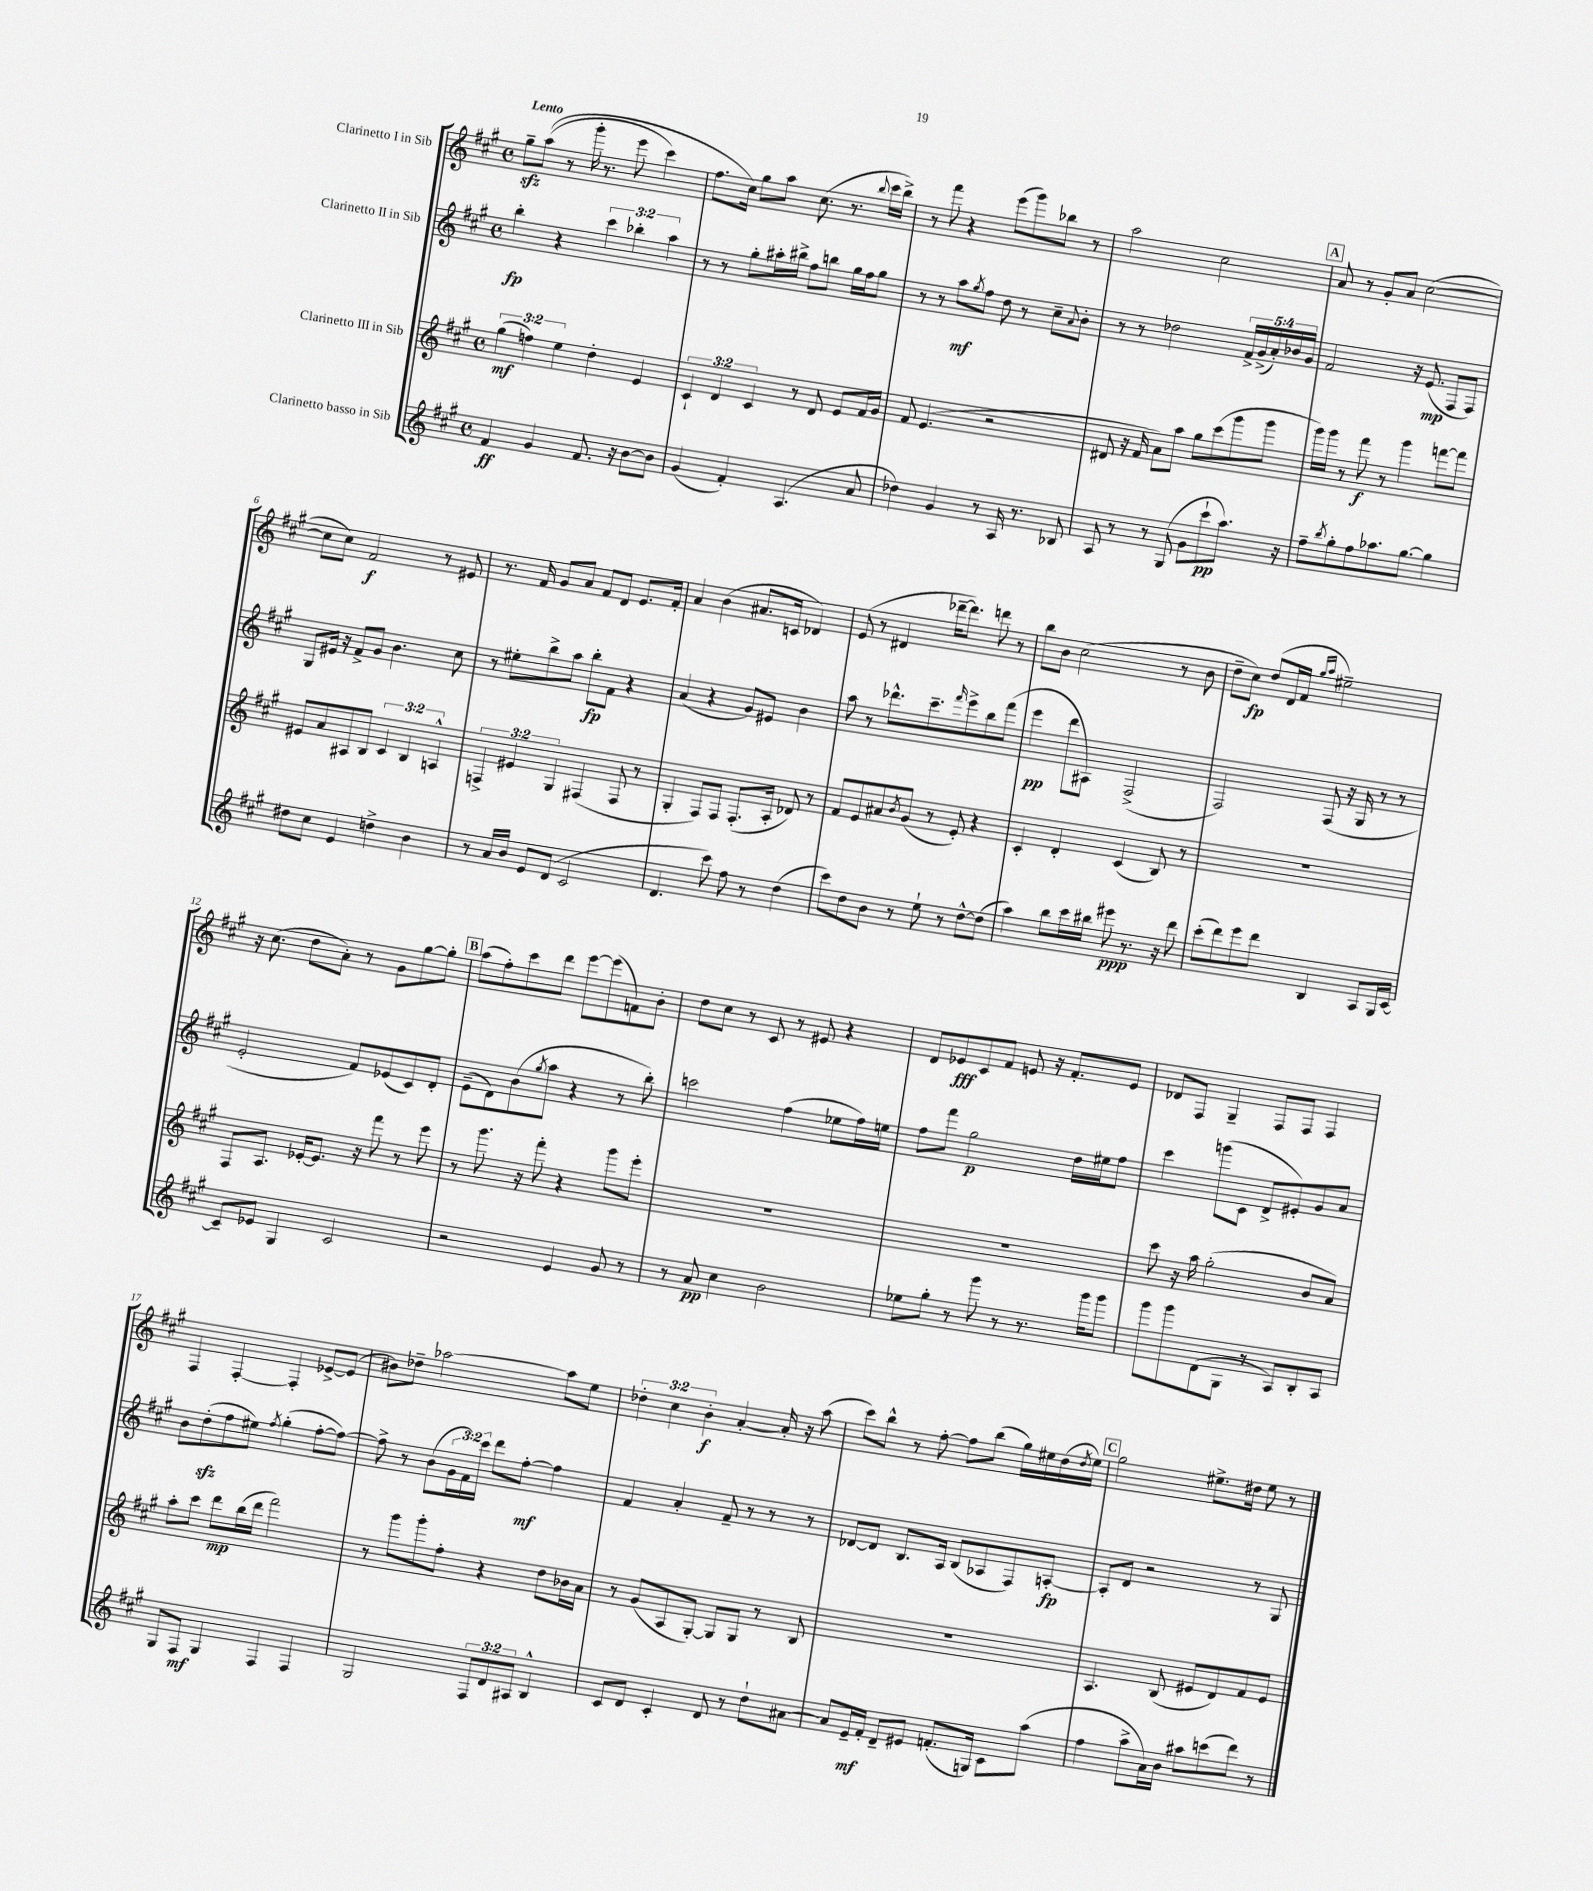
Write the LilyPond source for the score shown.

<<
\new StaffGroup <<
\new Staff = "s0" \with { instrumentName = "Clarinetto I in Sib" } {
    \clef treble \key a \major \defaultTimeSignature \time 4/4 \override Staff.TupletNumber.text = #tuplet-number::calc-fraction-text \tempo "Lento"
    gis''8--\sfz a''8(\( r8 gis'''16-. r8. e'''8 cis'''4) |
    fis''8. cis''16\) gis''8 a''8 cis''8.( r8. \appoggiatura { b''8 } cis'''16 b''16->) |
    r8 fis'''8 r4 e'''8( gis'''8) bes''8 r8 |
    a''2 cis''2 |
    \mark \markup { \box "A" } a'8 r8 gis'8-. a'8 cis''2~( |
    cis''8 cis''8) fis'2\f r8 eis'8 |
    r8. fis'16 gis'8 a'8 fis'8 d'8 e'8. fis'16-. |
    a'4 b'4( ais'8. c'16 des'4) |
    e'8( r8 dis'4 des'''16~-- des'''8.) d'''8 r8 |
    b''8 b'8 cis''2( r8 b'8 |
    d''8-- cis''8\fp) d''8( d'16 fis'16 \grace { gis''16 a''16 } eis''2--) |
    r16 cis''8.( d''8 a'8-.) r8 gis'8 gis''8~ gis''8-. |
    \mark \markup { \box "B" } a''8( fis''8-.) cis'''8 d'''8 e'''8~ e'''8( f'8) b'8-. |
    d''8 cis''8 r8 cis'8 r8 eis'8 r4 |
    d'8 ees'8\fff cis'8 fis'8 e'8 r16 fis'8.-. e'8 |
    des'8 fis8 gis4-- fis8 fis8 fis4 |
    fis4 fis4~-. fis4-. ees'8~-> ees'8( |
    bis'8) des''8-- aes''2~ aes''8 e''8 |
    \tuplet 3/2 { des''4-. cis''4 b'4-.\f } a'4~-. a'16-. r16 a''8( |
    cis'''8) b''8-^ r8 fis''8~-. fis''8 b''8( gis''16) eis''16 d''16( \acciaccatura { d''8 } eis''16) |
    \mark \markup { \box "C" } gis''2 eis''8.-> dis''16 eis''8 r8 \bar "|." |
}
\new Staff = "s1" \with { instrumentName = "Clarinetto II in Sib" } {
    \clef treble \key a \major \defaultTimeSignature \time 4/4 \override Staff.TupletNumber.text = #tuplet-number::calc-fraction-text
    b''4-.\fp r4 \tuplet 3/2 { cis'''4 bes''4-. a''4 } |
    r8 r8 gis''8-. ais''16-. bis''16-> fis''8 b''8 gis''16 fis''16 gis''8 |
    r8 r8 a''8\mf \acciaccatura { gis''8 } fis''8 d''8 r8 cis''8-- \appoggiatura { a'8 } b'8-. |
    r8 r8 des''2 \tuplet 5/4 { fis'16-> gis'16->( a'16-.) bes'16 gis'16 } |
    \mark \markup { \box "A" } fis'2 r16 e'8.\mp( fis8 fis8) |
    gis8 eis'16 r16 fis'8-> gis'8 b'4. cis''8 |
    r8 eis''8-. b''8-> a''8 b''8-.\fp fis'8 r4 |
    a'4( r4 gis'8) eis'8 b'4 |
    a''8 r8 des'''8.-^ cis'''8.-- \grace { fis'''16 } e'''8-> b''8 fis'''8( |
    e'''4\pp d'''8 ais8) fis2->( |
    fis2) fis8( r16 gis16 r8 r8 |
    e'2-. fis'8) ees'8( cis'8) d'8-. |
    \mark \markup { \box "B" } e'8--( d'8) b'8( \acciaccatura { gis''8 } a''8 r4 r8 b''8-.) |
    c'''2 fis''4( ees''8 fis''16) e''16 |
    fis''8 fis'''8 gis''2\p d''16 eis''16 fis''8 |
    cis'''4 g'''8( cis'8 d'8-> eis'8-.) gis'8 a'8 |
    b'8 d''8-.\sfz( fis''8 eis''8) \acciaccatura { fis''8 } gis''4-.( fis''8~-. fis''8~) |
    fis''8-> r8 b'8( \tuplet 3/2 { gis'16 fis'16) cis'''16 } d'''8 fis''8~-.\mf fis''4 |
    fis'4 a'4-. fis'8-- r8 r8 r8 |
    des'8~ des'8 b8. a16 b8( aes8 fis8) a8~-.\fp |
    \mark \markup { \box "C" } a8-. d'8 r2 r8 gis8 \bar "|." |
}
\new Staff = "s2" \with { instrumentName = "Clarinetto III in Sib" } {
    \clef treble \key a \major \defaultTimeSignature \time 4/4 \override Staff.TupletNumber.text = #tuplet-number::calc-fraction-text
    \tuplet 3/2 { gis''4\mf( f''4) e''4 } d''4-. e'4 |
    \tuplet 3/2 { cis'4-! d'4 cis'4 } r8 d'8 e'8 fis'16 gis'16 |
    fis'8 e'4.( r2 |
    dis'8 r16 fis'16 a'8) a''8 gis''8 cis'''8( gis'''8 gis'''8 |
    \mark \markup { \box "A" } gis'''16) gis'''16 r8 fis'''8\f r8 gis'''4 f'''8~ f'''8 |
    eis'8 a'8 ais8 b8 \tuplet 3/2 { cis'4 b4 a4-^ } |
    \tuplet 3/2 { f4-> eis'4 gis4 } fis4( fis8 r8 |
    gis4-. fis8) fis8 fis8.-.( a16-. des'8) r8 |
    fis'8 e'8 ais'8 \acciaccatura { b'8 } gis'8( r8 e'8-.) r4 |
    cis'4-. d'4-. cis'4( b8) r8 |
    R1 |
    fis8 a8. ees'16~-. ees'8. r16 fis'''8 r8 e'''8 |
    \mark \markup { \box "B" } r8 gis'''8. r16 fis'''8-. r4 gis'''8 e'''8-. |
    R1 |
    R1 |
    cis'''8 r16 a''16 gis''2-.( b'8 a'8) |
    a''8-. cis'''8 d'''8\mp b''16( d'''16 fis'''2) |
    r8 gis'''8 gis'''8-. fis''8-. r4 d''8 bes'16 a'16 |
    r8 gis'8( a8 gis8~-.) gis8 gis8 r8 b8 |
    R1 |
    \mark \markup { \box "C" } a4. b8( eis'8 d'8) fis'8 eis'8 \bar "|." |
}
\new Staff = "s3" \with { instrumentName = "Clarinetto basso in Sib" } {
    \clef treble \key a \major \defaultTimeSignature \time 4/4 \override Staff.TupletNumber.text = #tuplet-number::calc-fraction-text
    fis'4\ff gis'4 fis'8. r16 b'8~ b'8 |
    gis'4( fis'4-.) a4.( a'8 |
    des''4) gis'4 r8 a16 r8. bes8 |
    a8 r8 r8 gis8( gis'8 cis'''8-!\pp a''8.) r16 |
    \mark \markup { \box "A" } fis''8-- \acciaccatura { b''8 } gis''8-. fis''8 aes''8. gis''8.~ gis''4 |
    dis''8 cis''8 e'4 d''4-> b'4 |
    r8 a'16 b'16 e'8 d'8( cis'2 |
    d'4. cis'''8) fis''8 r8 d''4( |
    cis'''8) d''8 b'8 r8 e''8-! r8 d''8~-^ d''8( |
    a''4) b''8 cis'''16 bis''16 eis'''8\ppp r8. r16 d'''8 |
    cis'''8-.( d'''8) e'''8 d'''8 b4 a8 gis16 cis'16~ |
    cis'8-- ees'8 gis4 cis'2 |
    \mark \markup { \box "B" } r2 e'4 gis'8 r8 |
    r8 a'8\pp cis''4 b'2 |
    ees''8 gis''8-. r8 gis'''8 r8 r8. gis'''16 gis'''8 |
    gis'''8 gis'''8 d'8( gis8 r8 a8) b8-. a8 |
    gis8 fis8\mf gis4 fis4 fis4 |
    gis2 \tuplet 3/2 { fis8 d'8 ais8 } b4-^ |
    cis'8 d'8 cis'4-. d'8 r8 d''8-! ais'8~ |
    ais'8 e'16--\mf fis'16-. d'8-- eis'8 f'8.-.( g16) cis'8 a''8( |
    \mark \markup { \box "C" } fis''4 a''8-> a'16) b'16 ais''8 c'''8( d'''8) r8 \bar "|." |
}
>>
>>
